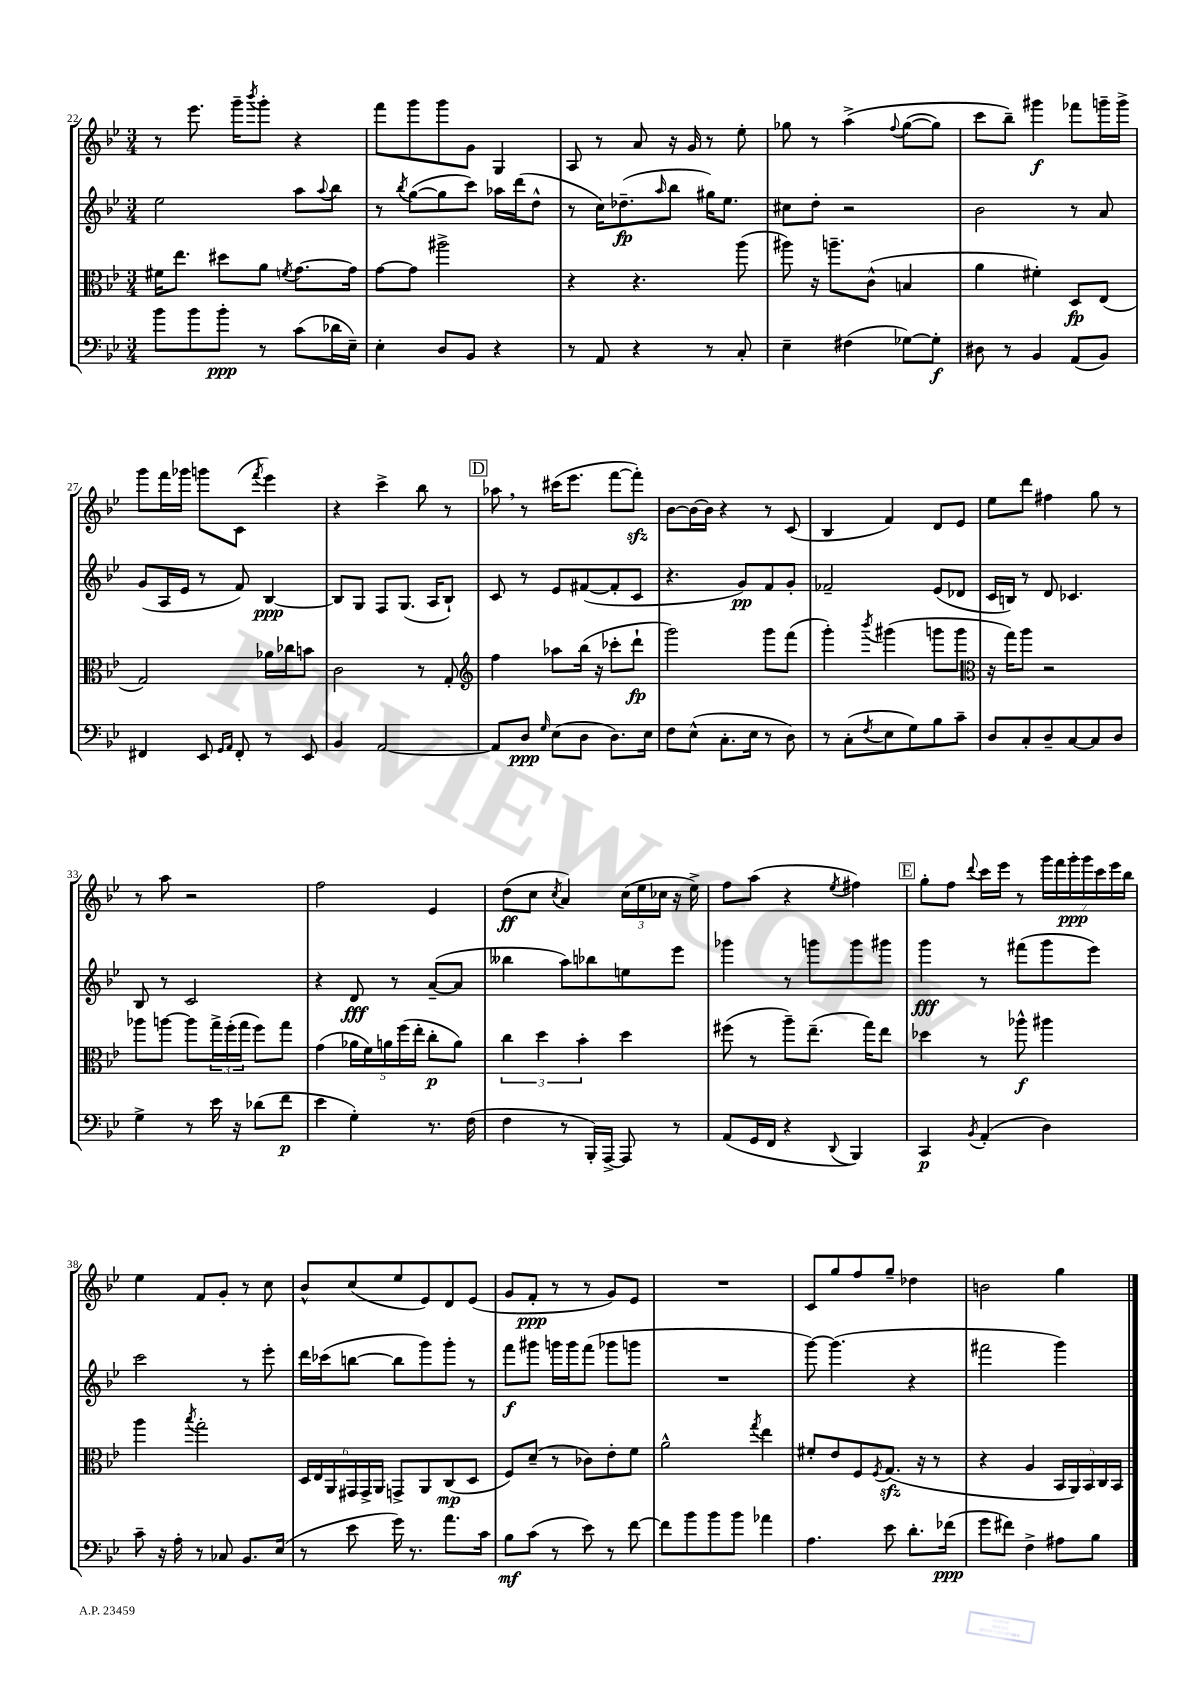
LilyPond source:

<<
\new StaffGroup <<
\new Staff = "s0" {
    \clef treble \key bes \major \numericTimeSignature \time 3/4
    r8 ees'''8. g'''16-- \acciaccatura { bes'''8 } g'''8-. r4 |
    f'''8 g'''8 g'''8 g'8 g4 |
    a8 r8 a'8 r16 g'16 r8 ees''8-. |
    ges''8 r8 a''4->\( \appoggiatura { f''8 } ges''8~( ges''8) |
    c'''8 bes''8--\) gis'''4\f fes'''8 g'''16-- g'''16-> |
    g'''8 f'''16 ges'''16 g'''8 c'8( \acciaccatura { f'''8 } ees'''4) |
    r4 c'''4-> bes''8 r8 |
    \mark \markup { \box "D" } aes''8 \breathe r8 cis'''16( ees'''8. f'''8~ f'''8-.\sfz) |
    bes'8~ bes'16~ bes'16 r4 r8 c'8( |
    bes4 f'4) d'8 ees'8 |
    ees''8 d'''8 fis''4 g''8 r8 |
    r8 a''8 r2 |
    f''2 ees'4 |
    d''8\ff( c''8 \acciaccatura { c''8 } a'4) \tuplet 3/2 { c''16( ees''16 ces''16 } r16 ees''16->) |
    f''8 a''8( r4 \acciaccatura { ees''8 } fis''4) |
    \mark \markup { \box "E" } g''8-. f''8 \appoggiatura { d'''8 } c'''16 ees'''16 r8 \tuplet 7/4 { g'''16 f'''16 g'''16-.\ppp g'''16 c'''16 ees'''16 bes''16 } |
    ees''4 f'8 g'8-. r8 c''8 |
    bes'8-^ c''8( ees''8 ees'8) d'8 ees'8( |
    g'8 f'8-.\ppp r8 r8 g'8) ees'8 |
    R2. |
    c'8 g''8 f''8 g''8-- des''4 |
    b'2 g''4 \bar "|." |
}
\new Staff = "s1" {
    \clef treble \key bes \major \numericTimeSignature \time 3/4
    ees''2 a''8 \appoggiatura { a''8 } bes''8 |
    r8 \acciaccatura { bes''8 } g''8~( g''8 c'''8) aes''16 d'''16( d''8-^ |
    r8 c''16) des''8.--\fp( \grace { a''16 } bes''8 gis''16) ees''8. |
    cis''8 d''8-. r2 |
    bes'2 r8 a'8 |
    g'8( a16 ees'16 r8 f'8) bes4~\ppp |
    bes8 g8 f8 g8.( a16 bes8-!) |
    \mark \markup { \box "D" } c'8 r8 ees'8 fis'8~( fis'8-. c'8 |
    r4. g'8\pp) f'8 g'8-. |
    fes'2-- ees'8( des'8 |
    c'16 b16) r8 d'8 ces'4. |
    bes8 r8 c'2 |
    r4 d'8\fff r8 a'8~--( a'8 |
    beses''4 a''8) bes''8 e''8 ees'''8 |
    ges'''4 r8 g'''8 g'''8 gis'''8 |
    \mark \markup { \box "E" } g'''4\fff r8 fis'''8( g'''8 ees'''8) |
    c'''2 r8 ees'''8-. |
    d'''16 ces'''16( b''8~ b''8 g'''8) g'''8-. r8 |
    f'''8\f gis'''8 g'''16 g'''16 f'''8( ges'''8 g'''8 |
    R2. |
    g'''8~) g'''4.( r4 |
    fis'''2 g'''4) \bar "|." |
}
\new Staff = "s2" {
    \clef alto \key bes \major \numericTimeSignature \time 3/4
    fis'16 ees''8. dis''8 a'8 \acciaccatura { f'8 } g'8.~ g'16 |
    g'8~ g'8 ais''2-> |
    r4 r4. a''8( |
    ais''8) r16 a''8.-- c'8-^( b4 |
    a'4 fis'4-.) d8\fp ees8( |
    g2) aes'16 ces''16 b'8 |
    c'2 r8 g8-. |
    \mark \markup { \box "D" } \clef treble f''4 aes''8 bes''16( r16 ces'''8-. d'''8-!\fp |
    g'''2) g'''8 f'''8( |
    g'''4-.) \acciaccatura { bes'''8 } gis'''4( g'''8 g'''8 |
    \clef alto r16 g''16) a''8 r2 |
    aes''8 a''8~ a''8 \tuplet 3/2 { g''16-> f''16-.( g''16 } f''8) g''8 |
    g'4( \tuplet 5/4 { aes'16 f'16) a'16 f''16( ees''16-. } c''8-.\p a'8) |
    \tuplet 3/2 { c''4 d''4 bes'4-. } d''4 |
    fis''8( r8 a''8--) ees''8.--( g''16) ees''8 |
    \mark \markup { \box "E" } des''4 r8 aes''8-^\f ais''4 |
    a''4 \acciaccatura { bes''8 } g''2-. |
    \tuplet 6/4 { d16 ees16 a,16 gis,16 gis,16-> a,16 } g,8-> a,8 c8\mp( d8 |
    f8) d'8--( r8 ces'8) ees'8-. f'8 |
    a'2-^ \acciaccatura { g''8 } ees''4 |
    fis'8-. ees'8 f8 \acciaccatura { f8 } g8.\sfz( r16 r8 |
    r4 a4 \tuplet 5/4 { bes,16 a,16) bes,16 c16 bes,16 } \bar "|." |
}
\new Staff = "s3" {
    \clef bass \key bes \major \numericTimeSignature \time 3/4
    bes'8 bes'8 bes'8-.\ppp r8 c'8( des'16 ees16--) |
    ees4-. d8 bes,8 r4 |
    r8 a,8 r4 r8 c8-. |
    ees4-- fis4( ges8~) ges8-.\f |
    dis8 r8 bes,4 a,8( bes,8) |
    fis,4 ees,8 \grace { g,16 a,16 } fis,8-. r8 ees,8 |
    bes,4 a,2~ |
    \mark \markup { \box "D" } a,8 d8\ppp \grace { g16 } ees8( d8 d8.) ees16 |
    f8 ees8-^( c8.-. ees16 r8 d8) |
    r8 c8-.( \acciaccatura { f8 } ees8 g8) bes8 c'8-- |
    d8 c8-. d8-- c8~ c8 d8 |
    g4-> r8 ees'16 r16 des'8( f'8\p |
    ees'4 g4-.) r8. f16( |
    f4 r8 bes,,16-.) a,,16~-> a,,8 r8 |
    a,8( g,16 f,16 r4 \appoggiatura { d,8 } bes,,4) |
    \mark \markup { \box "E" } c,4\p \acciaccatura { bes,8 } a,4-.( d4) |
    c'8-- r16 a16-. r8 ces8 bes,8. ees16( |
    r8 ees'8 g'16) r8. a'8. c'16 |
    bes8\mf c'8( r8 ees'8) r8 f'8~ |
    f'8 bes'8 bes'8 bes'8 aes'4 |
    a4. ees'8 d'8.-. fes'16\ppp( |
    g'8 fis'8) f4-> ais8 bes8 \bar "|." |
}
>>
>>
\layout { \context { \Score currentBarNumber = #22 } }
